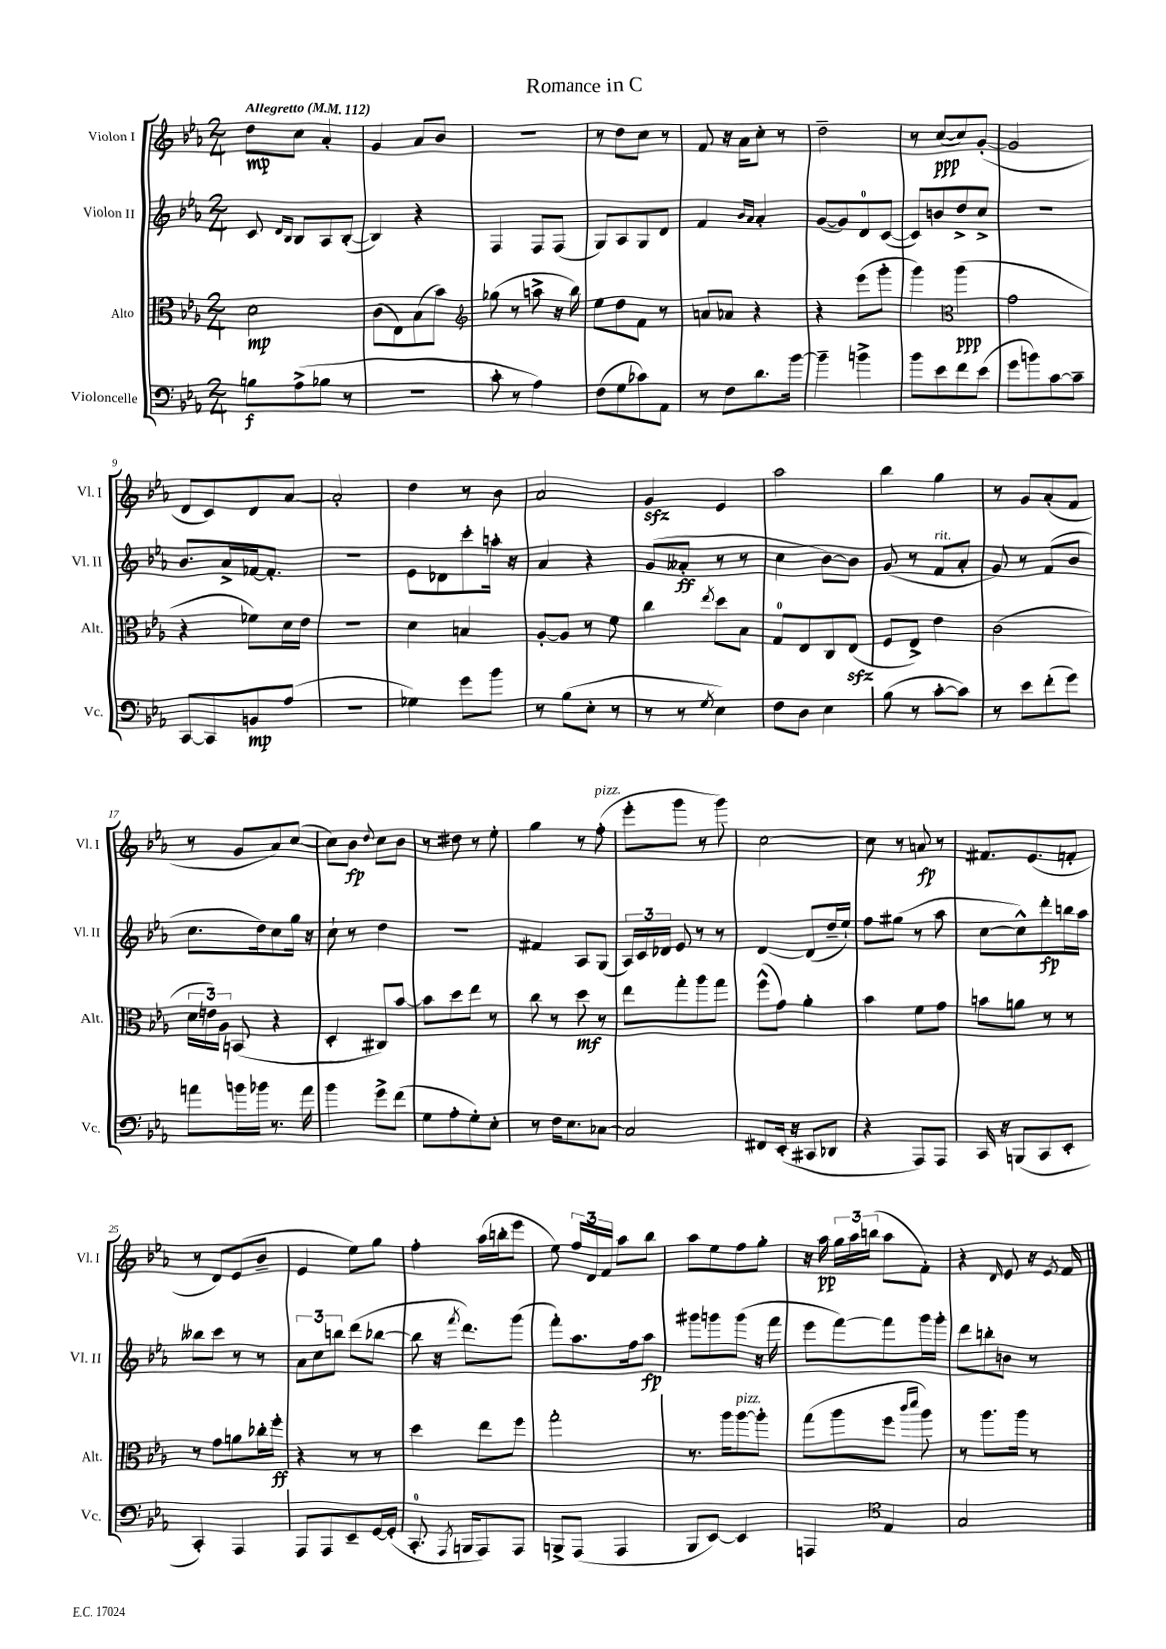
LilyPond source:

\header { title = "Romance in C" }
<<
\new StaffGroup <<
\new Staff = "s0" \with { instrumentName = "Violon I" shortInstrumentName = "Vl. I" } {
    \clef treble \key ees \major \numericTimeSignature \time 2/4 \tempo "Allegretto" 4 = 112
    \autoBeamOff d''8[\mp c''8] aes'4-. |
    g'4 aes'8[ bes'8] |
    r2 |
    r8 d''8[ c''8] r8 |
    f'8 r16 aes'16[ c''8]-. r8 |
    d''2-- |
    r8 c''8[~\ppp( c''8) g'8]~-.( |
    g'2 |
    d'8[ c'8) d'8 aes'8]~ |
    aes'2-. |
    d''4 r8 bes'8 |
    aes'2 |
    g'4\sfz ees'4 |
    aes''2 |
    bes''4 g''4 |
    r8 g'8[ aes'8-.( f'8] |
    r8 g'8[ aes'8) c''8]~( |
    c''8[) bes'8]\fp \appoggiatura { d''8 } c''8[ bes'8] |
    r8 dis''8 r8 ees''8-. |
    g''4 r8 f''8-.^\markup { \italic "pizz." }( |
    ees'''8[-. g'''8] r8 g'''8) |
    c''2~ |
    c''8 r8 a'8\fp r8 |
    fis'8.[ ees'8.( f'8]-. |
    r8 d'8[) ees'8( bes'8]-- |
    ees'4 ees''8[) g''8] |
    f''4-. aes''16[( b''16-. ees'''8] |
    ees''8) \tuplet 3/2 { f''16[ d'16 f'16] } aes''8[ bes''8] |
    aes''8[ ees''8 f''8 g''8]-. |
    r16 aes''16\pp \tuplet 3/2 { g''16[ aes''16 b''16]( } aes''8[ f'8]-.) |
    r4 \grace { d'16 } ees'8 r16 \acciaccatura { ees'8 } f'16 \bar "|." |
}
\new Staff = "s1" \with { instrumentName = "Violon II" shortInstrumentName = "Vl. II" } {
    \clef treble \key ees \major \numericTimeSignature \time 2/4
    \autoBeamOff c'8 \grace { d'16[ bes16] } bes8[ aes8 bes8]~-.( |
    bes4) r4 |
    f4 f8[ f8]( |
    g8[) aes8 g8 d'8] |
    f'4 \grace { bes'16[ aes'16] } aes'4-. |
    g'8[~( g'8) d'8-0 c'8]~( |
    c'8[) b'8 d''8-> c''8]-> |
    r2 |
    bes'8.[ aes'16-> fes'16~ fes'8.]-. |
    R2 |
    ees'8[ des'8 c'''8-. a''16]-. r16 |
    aes'4 r4 |
    g'8[( aeses'8]-.\ff r8 r8 |
    c''4 bes'8[~) bes'8] |
    g'8( r8 f'8[^\markup { \italic "rit." } aes'8]-. |
    g'8) r8 f'8[( bes'8] |
    c''8.[ d''16) c''8 g''16] r16 |
    c''8-! r8 d''4 |
    r2 |
    fis'4 aes8[ g8]( |
    \tuplet 3/2 { aes16[) c'16 des'16] } ees'8 r8 r8 |
    d'4~ d'8[( d''16-- ees''16]-!) |
    f''8[ gis''8]( r8 aes''8 |
    c''8[~ c''8-^) d'''8-.\fp b''16 aes''16] |
    beses''8[ c'''8] r8 r8 |
    \tuplet 3/2 { aes'8[ c''8 b''8] } d'''8[( bes''8]~ |
    bes''8 r16 \acciaccatura { f'''8 } d'''8.[) g'''8]( |
    f'''8[-.) aes''8. f''16 aes''8]\fp |
    gis'''8[ g'''8 g'''8]( r16 f'''16 |
    ees'''8[ f'''8~) f'''8 g'''16 g'''16]-. |
    d'''8[ b''8-. b'8] r8 \bar "|." |
}
\new Staff = "s2" \with { instrumentName = "Alto" shortInstrumentName = "Alt." } {
    \clef alto \key ees \major \numericTimeSignature \time 2/4
    \autoBeamOff d'2\mp |
    c'8[( ees8) bes8( bes'8]) |
    \clef treble ges''8( r8 a''8-> r16 bes''16) |
    ees''8[ d''8 f'8] r8 |
    a'8[ aes'8] r4 |
    r4 ees'''8[( g'''8]-. |
    g'''4) \clef alto aes''4\ppp( |
    g'2 |
    r4 fes'8[) d'16 ees'16] |
    R2 |
    d'4 b4 |
    aes8[~-. aes8] r8 f'8 |
    c''4 \acciaccatura { ees''8 } d''8[ bes8] |
    g8[-0 ees8 c8 ees8]\sfz( |
    f8[ ees8]->) ees'4 |
    c'2( |
    \tuplet 3/2 { d'16[ e'16) aes16] } b,8( r4 |
    d4-. cis8[) bes'8]~ |
    bes'8[ d''8 ees''8] r8 |
    c''8 r8 d''8\mf r8 |
    ees''8[ g''8-. aes''8 g''8] |
    f''8[-^( g'8]) aes'4-. |
    bes'4 f'8[ g'8] |
    b'8[ a'8] r8 r8 |
    r8 g'8[ a'8 ces''16-. f''16]-.\ff |
    r4 r8 r8 |
    d''4 ees''8[ f''8] |
    g''2-. |
    r8. aes''16[ aes''8~^\markup { \italic "pizz." } aes''8]-. |
    g''8[( aes''8 f''8] \grace { c'''16[ d'''16] } aes''8) |
    r8 aes''8.[ aes''16] r8 \bar "|." |
}
\new Staff = "s3" \with { instrumentName = "Violoncelle" shortInstrumentName = "Vc." } {
    \clef bass \key ees \major \numericTimeSignature \time 2/4
    \autoBeamOff b8[\f aes8->( bes8] r8 |
    R2 |
    c'8-. r8 aes4) |
    f8[( g8 ces'8) aes,8] |
    r8 f8[ d'8. bes'16]~ |
    bes'4-- b'4-> |
    bes'8[ ees'8 f'8 ees'8]( |
    g'8[ b'8) c'8~ c'8]-- |
    c,8[~ c,8 b,8\mp aes8]( |
    r2 |
    ges4) g'8[ bes'8] |
    r8 bes8[( ees8]-. r8 |
    r8 r8 \acciaccatura { g8 } ees4) |
    f8[ d8] ees4 |
    bes8( r8 c'8[~-. c'8]) |
    r8 ees'8[ f'8-.( g'8]) |
    a'8[ b'16 bes'16] r8. a'16 |
    bes'4 g'8[-> f'8]( |
    g8[ aes8-. g8-.) ees8]-. |
    r8 f16[ ees8. ces8]~ |
    ces2 |
    fis,8[ ees,16]-.( r16 cis,8[ des,8] |
    r4 aes,,8[) aes,,8] |
    c,16 r16 b,,8[( c,8 ees,8]-. |
    c,4-.) aes,,4 |
    aes,,8[ aes,,8 ees,8-- g,16~ g,16]-.( |
    c,8.-0-. \acciaccatura { aes,,8 } b,,16[ aes,,8) aes,,8] |
    b,,8[-> aes,,8]( aes,,4 |
    bes,,8[ ees,8]~) ees,4 |
    a,,4 \clef tenor ees4 |
    g2 \bar "|." |
}
>>
>>
